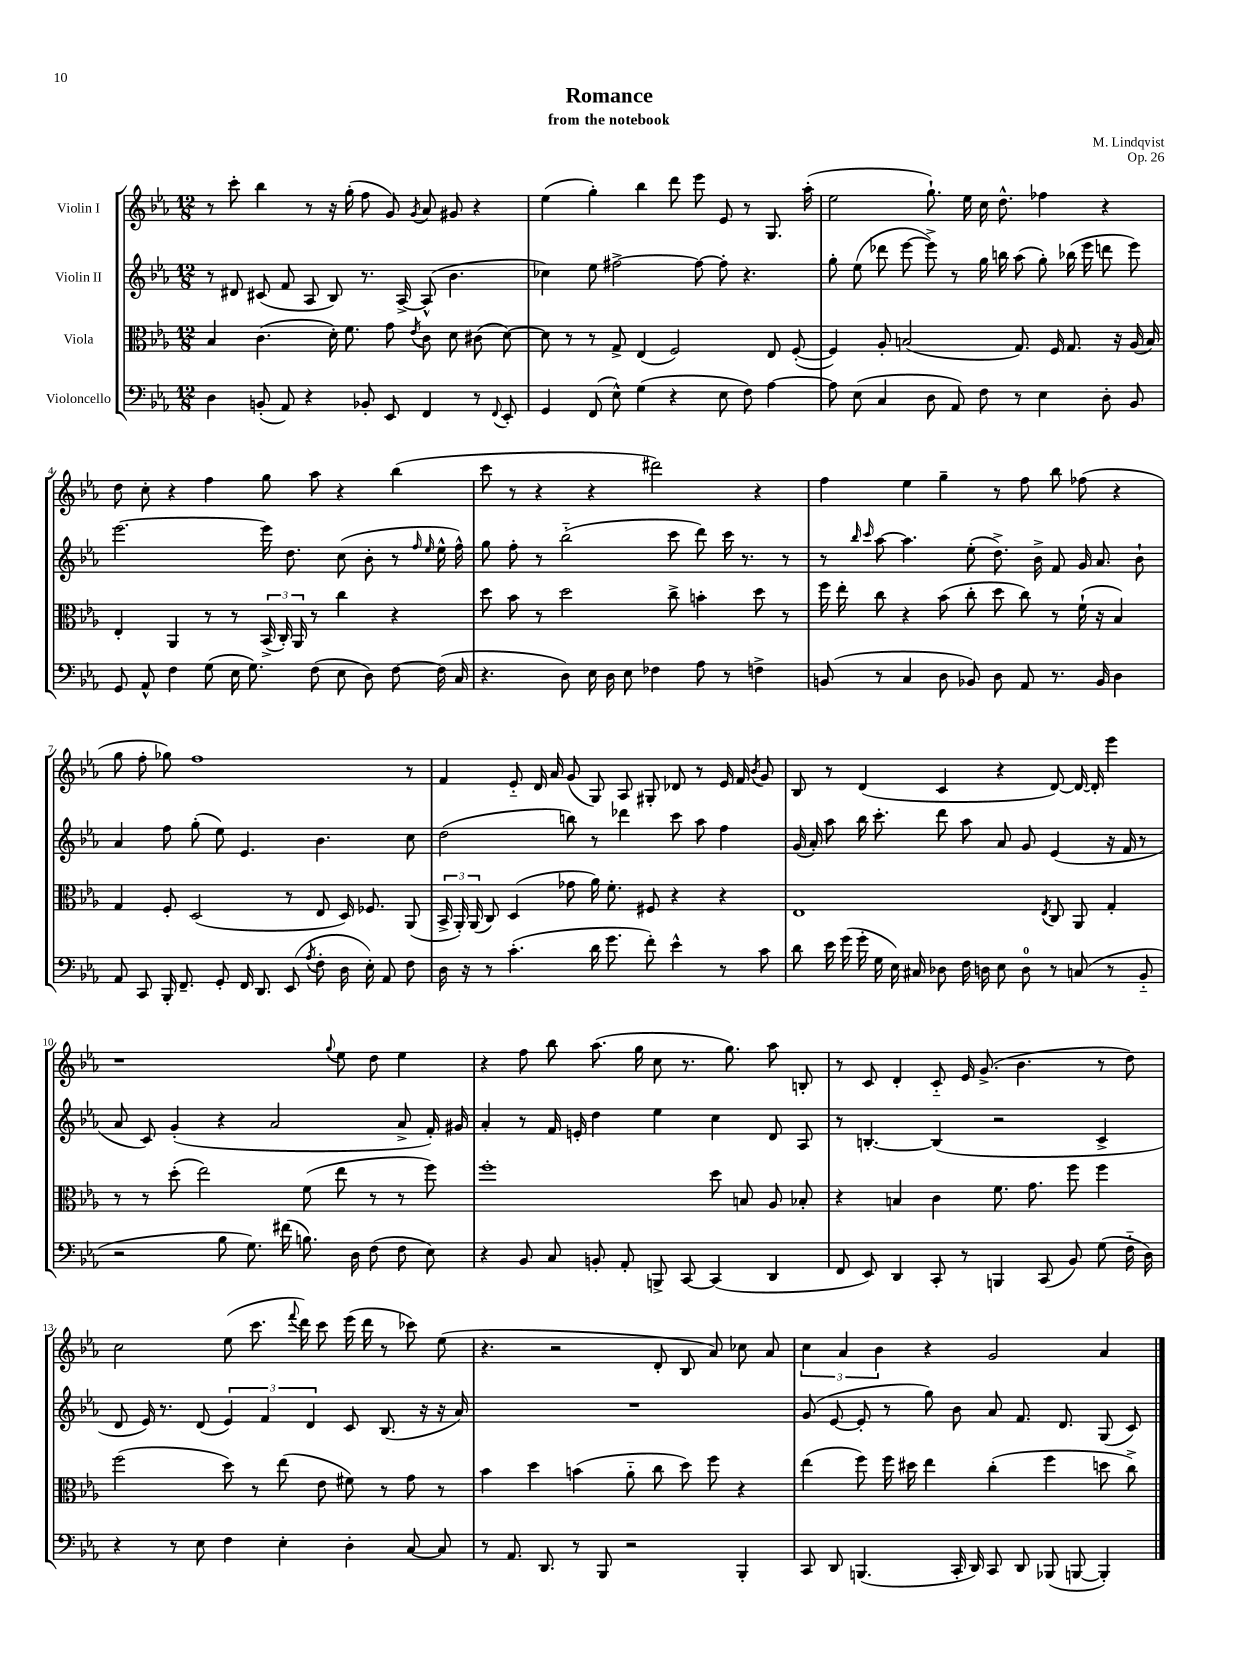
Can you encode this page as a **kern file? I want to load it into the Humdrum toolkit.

**kern	**kern	**kern	**kern
*part4	*part3	*part2	*part1
*staff4	*staff3	*staff2	*staff1
*I"Violoncello	*I"Viola	*I"Violin II	*I"Violin I
*clefF4	*clefC3	*clefG2	*clefG2
*k[b-e-a-]	*k[b-e-a-]	*k[b-e-a-]	*k[b-e-a-]
*M12/8	*M12/8	*M12/8	*M12/8
=1	=1	=1	=1
4D\	4B-/	8r	8r
.	.	8d#X/	8ccc'\
(8BBn'/	(4.c\	(8c#X/	4bb-\
8AA-/)	.	8f/	.
4r	.	8A-/	8r
.	16d'\)	8B-/)	16r
.	8.f\	.	(16gg'\
8BB-X'/	.	8.r	8ff\
8EE-/	8g\	.	8g/)
.	.	[16A-^/	.
.	8qe-/	.	8qg/
4FF/	8c\	(8A-^^/]	8a-/
.	8d\	4.b-\	8g#X/
8r	(8c#X\	.	4r
8qqFF/	.	.	.
8EE-'/	[8d\)	.	.
=2	=2	=2	=2
4GG/	8d\]	4cc-X\)	(4ee-\
.	8r	.	.
(8FF/	8r	8ee-\	4gg'\)
8E-^^\)	8G^/	[2ff#X^\	.
(4G\	(4E-/	.	4bb-\
4r	2F/)	.	8ddd\
.	.	8ff#\_	8eee-\
8E-\	.	8ff#'\]	8e-/
8F\)	.	4.r	8r
[4A-\	8E-/	.	8.G/
.	([8F'/	.	.
.	.	.	(16aa-'\
=3	=3	=3	=3
8A-\]	4F/])	8gg'\	2ee-\
(8E-\	.	(8ee-\	.
4C/	8A-'/	8ddd-X\	.
.	(2Bn/	[8eee-\	.
8D\	.	8eee-^\])	8.gg`\)
8AA-/)	.	8r	.
.	.	.	16ee-\
8F\	.	16gg\	16cc\
.	.	16bbn\	8.dd^^\
8r	8.G/)	(8aa-\	.
4E-\	.	8gg'\)	4ff-X\
.	16F/	.	.
.	8.G/	(16bb-X\	.
.	.	16eee-\	.
8D'\	.	8dddn\	4r
.	16r	.	.
8BB-/	(16A-/	8eee-\)	.
.	16B/)	.	.
!!LO:LB:g=z
=4	=4	=4	=4
8GG/	4E-'/	[2.eee-\	8dd\
8AA-^^/	.	.	8cc'\
4F\	4AA-/	.	4r
(8G\	8r	.	4ff\
16E-\	8r	.	.
8.G\)	.	.	.
.	(24BB-^/	16eee-\]	8gg\
.	24C'/)	.	.
.	.	8.dd\	.
.	24AA-/	.	.
(8F\	8r	.	8aa-\
8E-\	4cc\	(8cc\	4r
8D\)	.	8b-'\	.
[8F\	4r	8r	(4bb-\
.	.	16qqff/	.
.	.	16qqee-/	.
(16F\]	.	16ee-^^\	.
16C/	.	16ff^^\)	.
=5	=5	=5	=5
4.r	8dd\	8gg\	8ccc\
.	8b-\	8ff'\	8r
.	8r	8r	4r
8D\)	2dd\	(2bb-\	.
16E-\	.	.	4r
16D\	.	.	.
8E-\	.	.	.
4F-X\	.	.	2ddd#X\)
.	8cc^\	8ccc\	.
8A-\	4bn'\	8ddd\)	.
8r	.	16ccc\	.
.	.	8.r	.
4Fn^\	8dd\	.	4r
.	8r	8r	.
=6	=6	=6	=6
(8BBn/	16ff\	8r	4ff\
.	16ee-'\	.	.
.	.	16qqbb-/	.
.	.	16qqccc/	.
8r	8cc\	[8aa-\	.
4C/	4r	4.aa-\]	4ee-\
8D\	(8b-\	.	4gg~\
8BB-X/)	8cc'\	(8ee-'\	.
8D\	8dd\	8.dd^\)	8r
8AA-/	8cc\)	.	8ff\
.	.	16b-^\	.
8.r	8r	8f/	8bb-\
.	(16f`\	16g/	(8ff-X\
16BB-/	16r	8.a-/	.
4D\	4B-/)	.	4r
.	.	8b-`\	.
!!LO:LB:g=z
=7	=7	=7	=7
8AA-/	4G/	4a-/	8gg\
8CC/	.	.	8ff'\
16BBB-'/	8F'/	8ff\	8gg-X\)
8.FF~/	.	.	.
.	(2D/	(8gg'\	1ff
8GG'/	.	8ee-\)	.
16FF/	.	4.e-/	.
8.DD/	.	.	.
(8EE-/	8r	.	.
8qA-/	.	.	.
8F'\	8E-/	4.b-\	.
16D\	16D/)	.	.
16E-'\)	8.F-X/	.	.
8AA-/	.	.	.
8F\	(8AA-/	8cc\	8r
=8	=8	=8	=8
16D\	24BB-^/	(2dd\	4f/
.	24AA-'/)	.	.
16r	.	.	.
.	(24AA-/	.	.
8r	8C/)	.	.
(4.c'\	(4D/	.	8e-/
.	.	.	16d/
.	.	.	16a-/
.	8g-X\	8bbn\)	(8g/
16d\	16a-\)	8r	8G/)
8.g\	8.f'\	.	.
.	.	4ddd-X\	8A-/
8f'\)	8F#X/	.	8G#X'/
4e-^^\	4r	8ccc\	8d-X/
.	.	8aa-\	8r
8r	4r	4ff\	16e-/
.	.	.	16f/
.	.	.	8qb-/
8c\	.	.	8g/
=9	=9	=9	=9
8d\	1E-	(16g/	8B-/
.	.	16a-'/)	.
16e-\	.	8aa-\	8r
(16g\	.	.	.
16g'\	.	16bb-\	(4d/
16G\	.	8.ccc'\	.
16E-\)	.	.	.
16C#X/	.	.	.
8D-X\	.	8ddd\	4c/
16F\	.	8aa-\	.
16Dn\	.	.	.
8E-\	.	8a-/	4r
8D\	.	8g/	.
.	8qE-/	.	.
8r	8C/	(4e-/	[8d/)
(8Cn/	8AA-/	.	16d/_
.	.	.	16d'/]
8r	4G'/	16r	4eee-\
.	.	16f/	.
8BB-/	.	8r	.
!!LO:LB:g=z
=10	=10	=10	=10
2r	8r	8a-/	1r
.	8r	8c/)	.
.	(8dd'\	(4g'/	.
.	2ee-\)	.	.
8B-\	.	4r	.
8.G\)	.	.	.
.	.	2a-/	.
(16f#X\	.	.	.
8.Bn\)	(8f\	.	.
.	.	.	8qqgg/
.	8ee-\	.	8ee-\
16D\	.	.	.
(8F\	8r	.	8dd\
8F\	8r	8a-^/	4ee-\
8E-\)	8ff\)	16f'/)	.
.	.	16g#X/	.
=11	=11	=11	=11
4r	1ff'	4a-'/	4r
8BB-/	.	8r	8ff\
8C/	.	16f/	8bb-\
.	.	16en'/	.
8BBn'/	.	4dd\	(8.aa-\
8AA-'/	.	.	.
.	.	.	16gg\
8BBBn^/	.	4ee-\	8cc\
[8CC/	.	.	8.r
(4CC/]	8dd\	4cc\	.
.	.	.	8.gg\)
.	8Bn/	.	.
4DD/	8A-/	8d/	8aa-\
.	8B-X'/	8A-/	8Bn'/
=12	=12	=12	=12
8FF/	4r	8r	8r
8EE-/)	.	[4.Bn'/	8c/
4DD/	4Bn/	.	4d'/
8CC'/	4c\	(4B/]	8c/
8r	.	.	16e-/
.	.	.	(8.g^/
4BBBn/	8.f\	2r	.
.	.	.	4.b-\
.	8.g\	.	.
(8CC/	.	.	.
8BB-/)	8ff\	.	.
(8G\	4ff\	4c^/	8r
16F\	.	.	8dd\)
16D\)	.	.	.
!!LO:LB:g=z
=13	=13	=13	=13
4r	(2ff\	8d/	2cc\
.	.	16e-/)	.
.	.	8.r	.
8r	.	.	.
8E-\	.	(8d/	.
4F\	8dd\)	6e-/)	(8ee-\
.	8r	.	8.ccc\
.	.	6f/	.
4E-'\	(8ee-\	.	.
.	.	.	8qqfff/
.	.	.	16ddd\)
.	.	6d/	.
.	8e-\	.	8ccc\
4D'\	8f#X\)	8c/	(16eee-\
.	.	.	16ddd\
.	8r	(8.B-/	8r
[8C/	8g\	.	8ccc-X\)
.	.	16r	.
8C/]	8r	16r	(8ee-\
.	.	16a-/)	.
=14	=14	=14	=14
8r	4b-\	1.r	4.r
8.AA-/	.	.	.
.	4dd\	.	.
8.DD/	.	.	.
.	.	.	2r
8r	(4bn\	.	.
8BBB-/	.	.	.
2r	8a-\	.	.
.	8cc\	.	8d'/
.	8dd\)	.	8B-/
.	8ff\	.	8a-/)
4BBB-'/	4r	.	8cc-X\
.	.	.	8a-/
=15	=15	=15	=15
8CC/	(4ee-\	(8g/	6cc\
8DD/	.	[8e-/	.
.	.	.	6a-/
(4.BBBn/	8ff\)	8e-'/]	.
.	.	.	6b-\
.	16ff\	8r	.
.	16dd#X\	.	.
.	4ee-\	8gg\)	4r
16CC'/	.	8b-\	.
16DD/)	.	.	.
8CC/	(4cc'\	8a-/	2g/
8DD/	.	8.f/	.
(8BBB-X/	4ff\	.	.
.	.	8.d/	.
[8BBBn/	.	.	.
4BBB'/])	8ddn\	(8G/	4a-/
.	8cc^\)	8c/)	.
==	==	==	==
*-	*-	*-	*-
